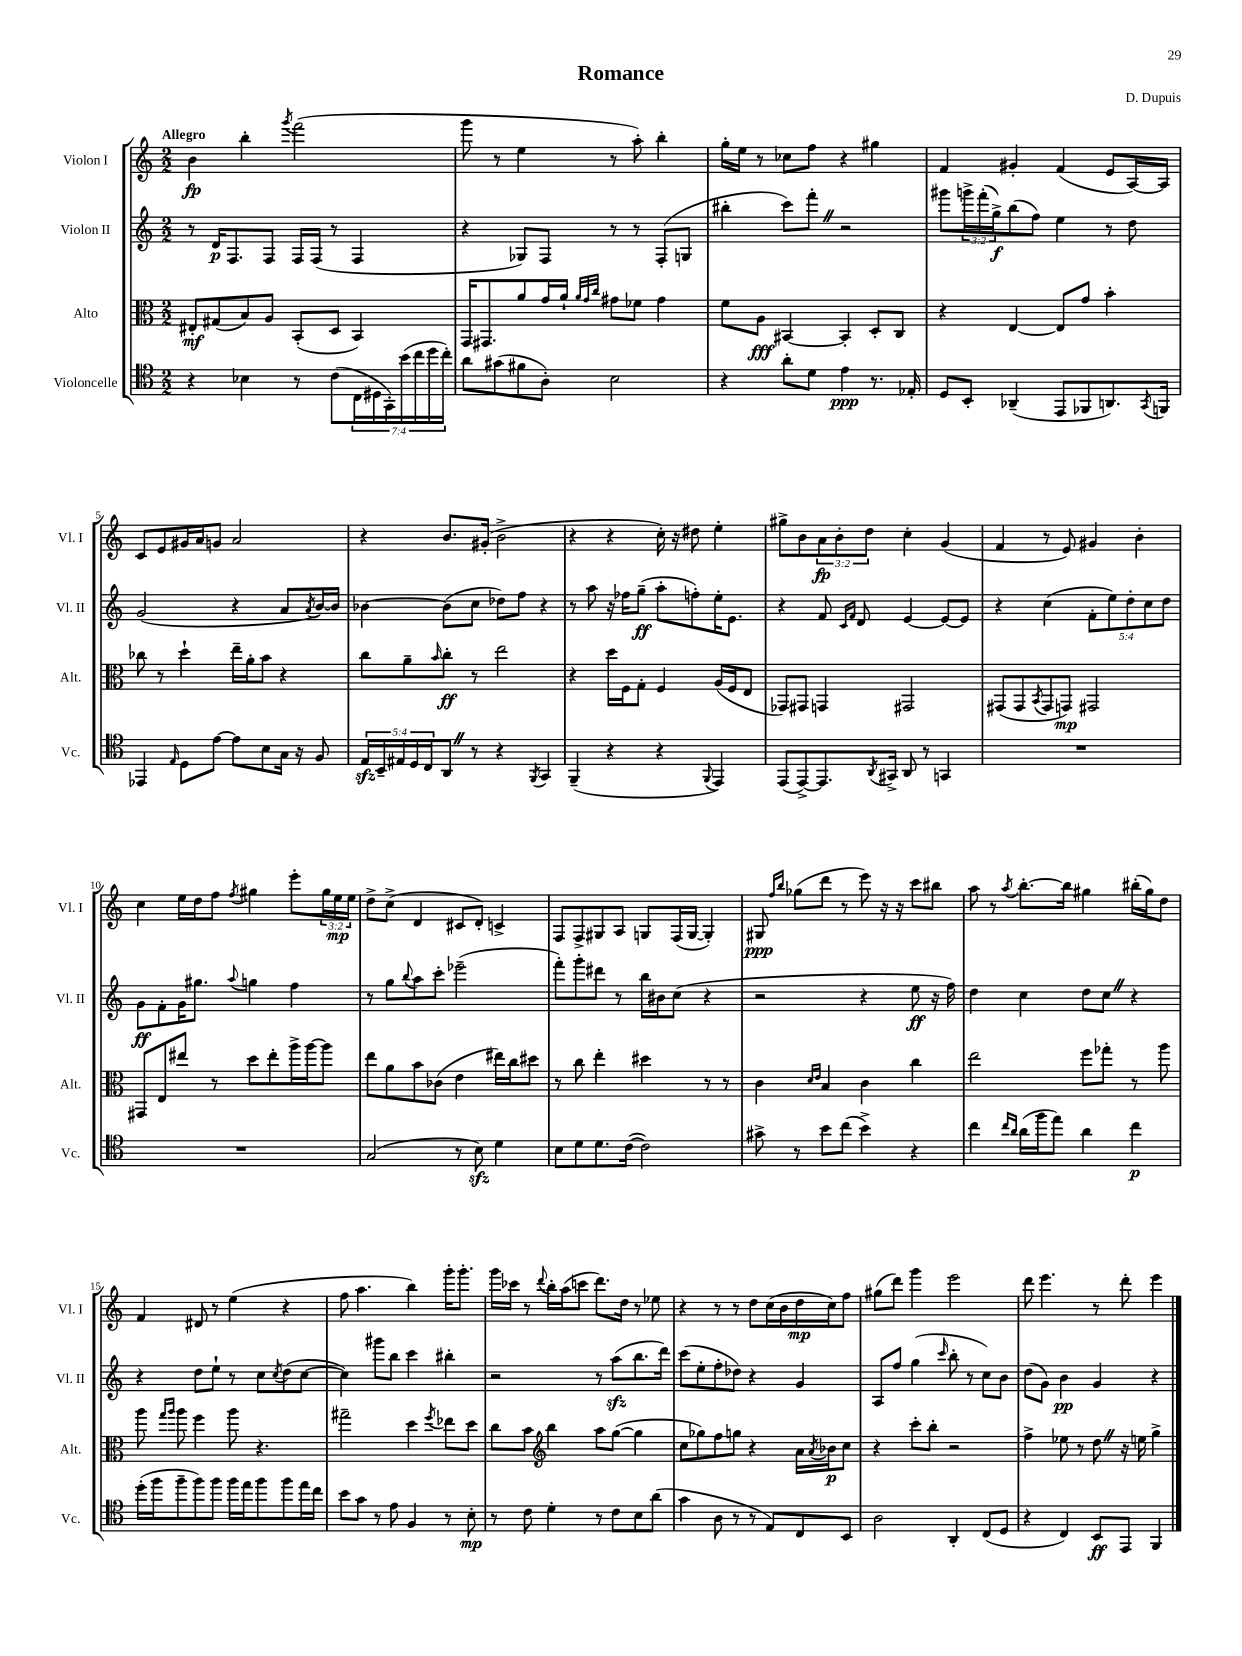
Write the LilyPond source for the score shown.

\header { title = "Romance" composer = "D. Dupuis" }
<<
\new StaffGroup <<
\new Staff = "s0" \with { instrumentName = "Violon I" shortInstrumentName = "Vl. I" } {
    \clef treble \key c \major \numericTimeSignature \time 2/2 \override Staff.TupletNumber.text = #tuplet-number::calc-fraction-text \tempo "Allegro"
    b'4\fp b''4-. \acciaccatura { g'''8 } f'''2( |
    g'''8 r8 e''4 r8 a''8-.) b''4-. |
    g''16-. e''16 r8 ces''8 f''8 r4 gis''4 |
    f'4 gis'4-. f'4( e'8 a16~) a16 |
    c'8 e'8 gis'16 a'16 g'8 a'2 |
    r4 b'8. gis'16-.( b'2-> |
    r4 r4 c''16-.) r16 dis''8 e''4-. |
    gis''8-> b'8 \tuplet 3/2 { a'8\fp b'8-. d''8 } c''4-. g'4( |
    f'4 r8 e'8) gis'4 b'4-. |
    c''4 e''16 d''16 f''8 \acciaccatura { f''8 } gis''4 e'''8-. \tuplet 3/2 { gis''16 e''16\mp e''16 } |
    d''8-> c''8->( d'4 cis'8 d'8-.) c'4-> |
    f8 f8-> gis8 a8 g8 f16( g16~ g4-.) |
    gis8\ppp \grace { f''16 b''16 } ges''8( d'''8 r8 e'''8) r16 r16 c'''8 bis''8 |
    a''8 r8 \acciaccatura { a''8 } b''8.~-. b''16 gis''4 bis''16-.( gis''16) d''8 |
    f'4 dis'8 r8 e''4( r4 |
    f''8 a''4. b''4) g'''16-. g'''8.-. |
    g'''16 ces'''16 r8 \appoggiatura { d'''8 } b''16-. a''16( c'''8 d'''8.) d''16 r8 ees''8 |
    r4 r8 r8 d''8 c''16( b'16 d''16\mp c''16) f''8 |
    gis''8( d'''8) g'''4 e'''2 |
    d'''8 e'''4. r8 d'''8-. e'''4 \bar "|." |
}
\new Staff = "s1" \with { instrumentName = "Violon II" shortInstrumentName = "Vl. II" } {
    \clef treble \key c \major \numericTimeSignature \time 2/2 \override Staff.TupletNumber.text = #tuplet-number::calc-fraction-text
    r8 d'16\p f8. f8 f16 f16( r8 f4 |
    r4 ges8) f8 r8 r8 f8-.( g8 |
    bis''4-. c'''8) f'''8-. \once \override BreathingSign.text = \markup { \musicglyph "scripts.caesura.straight" } \breathe r2 |
    gis'''8 \tuplet 3/2 { g'''16-> f'''16-.( g''16->\f) } b''8( f''8) e''4 r8 d''8 |
    g'2( r4 a'8 \acciaccatura { a'8 } b'16~) b'16 |
    bes'4~ bes'8( c''8 des''8) f''8 r4 |
    r8 a''8 r16 fes''16 g''8--\ff( a''8-. f''8-.) e''16-. e'8. |
    r4 f'8 \grace { c'16 f'16 } d'8 e'4~ e'8~ e'8 |
    r4 c''4( \tuplet 5/4 { f'8-. e''8) d''8-. c''8 d''8 } |
    g'8\ff f'8-. g'16 gis''8. \appoggiatura { a''8 } g''4 f''4 |
    r8 g''8 \appoggiatura { b''8 } a''8 c'''8-. ees'''2--( |
    f'''8-.) g'''8-. dis'''8 r8 b''16 bis'16 c''8( r4 |
    r2 r4 e''8\ff r16 f''16) |
    d''4 c''4 d''8 c''8 \once \override BreathingSign.text = \markup { \musicglyph "scripts.caesura.straight" } \breathe r4 |
    r4 d''8 e''8-! r8 c''8 \acciaccatura { c''8 } d''8( c''8~ |
    c''4) gis'''8 b''8 c'''4 bis''4-. |
    r2 r8 a''8\sfz( b''8. d'''16) |
    c'''8( e''8-. f''8-. des''8) r4 g'4 |
    a8 f''8 g''4( \grace { c'''16 } b''8-. r8 c''8) b'8 |
    d''8( g'8) b'4\pp g'4 r4 \bar "|." |
}
\new Staff = "s2" \with { instrumentName = "Alto" shortInstrumentName = "Alt." } {
    \clef alto \key c \major \numericTimeSignature \time 2/2
    eis8-.\mf gis8( b8) a8 b,8-.( d8 b,4) |
    g,16 gis,8. a'8 g'16 a'16-! \grace { a'32 g'32 c''32 } gis'8 fes'8 gis'4 |
    f'8 a8\fff bis,4~ bis,4-. d8-. c8 |
    r4 e4~ e8 g'8 b'4-. |
    ces''8 r8 d''4-! e''16-- a'16-. b'8 r4 |
    c''8 a'8-- \grace { b'16 } c''8-.\ff r8 e''2 |
    r4 d''16 f16 g8-. f4 a16( f16 e8 |
    ges,8) gis,8 g,4 gis,2 |
    gis,8( gis,8 \acciaccatura { b,8 } gis,8 g,8\mp) gis,2 |
    gis,8 e8 eis''8 r8 d''8 eis''8-. a''16-> a''16~ a''8 |
    e''8 a'8 b'8 ces'8( e'4 eis''16) c''16 dis''8 |
    r8 c''8 e''4-. dis''4 r8 r8 |
    c'4 \grace { d'16 e'16 } b4 c'4 c''4 |
    e''2 f''8 ges''8-. r8 a''8 |
    a''8 \grace { g''16 a''16 } a''8 f''4 a''8 r4. |
    gis''2-- d''4 \acciaccatura { f''8 } ees''8 d''8 |
    c''8 b'8 \clef treble b''4 a''8 g''8~( g''4 |
    c''8 ges''8) f''8 g''8 r4 a'16 \acciaccatura { a'8 } bes'16\p c''8 |
    r4 c'''8-. b''8-. r2 |
    f''4-> ees''8 r8 d''8 \once \override BreathingSign.text = \markup { \musicglyph "scripts.caesura.straight" } \breathe r16 e''16 g''4-> \bar "|." |
}
\new Staff = "s3" \with { instrumentName = "Violoncelle" shortInstrumentName = "Vc." } {
    \clef tenor \key c \major \numericTimeSignature \time 2/2 \override Staff.TupletNumber.text = #tuplet-number::calc-fraction-text
    r4 bes4 r8 c'8( \tuplet 7/4 { c16 dis16 g,16-.) b'16( c''16 d''16 c''16-.) } |
    a'8 gis'8( fis'8 a8-.) b2 |
    r4 a'8-. d'8 e'4\ppp r8. ees16-. |
    d8 b,8-. aes,4--( e,8 fes,8 a,8.) \acciaccatura { g,8 } f,16 |
    ees,4 \grace { e16 } d8 e'8~ e'8 b8 g16 r16 f8 |
    \tuplet 5/4 { e16\sfz b,16-- eis16 d16 c16 } a,8 \once \override BreathingSign.text = \markup { \musicglyph "scripts.caesura.straight" } \breathe r8 r4 \acciaccatura { f,8 } g,4 |
    f,4--( r4 r4 \appoggiatura { f,8 } e,4) |
    e,8( e,8~->) e,8. \acciaccatura { a,8 } gis,16-> a,8 r8 g,4 |
    R1 |
    R1 |
    g2( r8 b8\sfz) d'4 |
    b8 d'8 d'8. c'16~( c'2) |
    gis'8-> r8 b'8 c''8( b'4->) r4 |
    c''4 \grace { c''16 a'16 } a'16( f''16 e''8) a'4 c''4\p |
    d''16-.( f''16 f''8-- f''8) f''8 f''16 e''16 f''8 f''8 e''16 c''16 |
    b'8 g'8 r8 e'8 f4 r8 b8-.\mp |
    r8 c'8 d'4-. r8 c'8 b8 a'8( |
    g'4 a8 r8 r8 e8) c8 b,8 |
    a2 a,4-. c8( d8 |
    r4 c4) b,8\ff e,8 f,4 \bar "|." |
}
>>
>>
